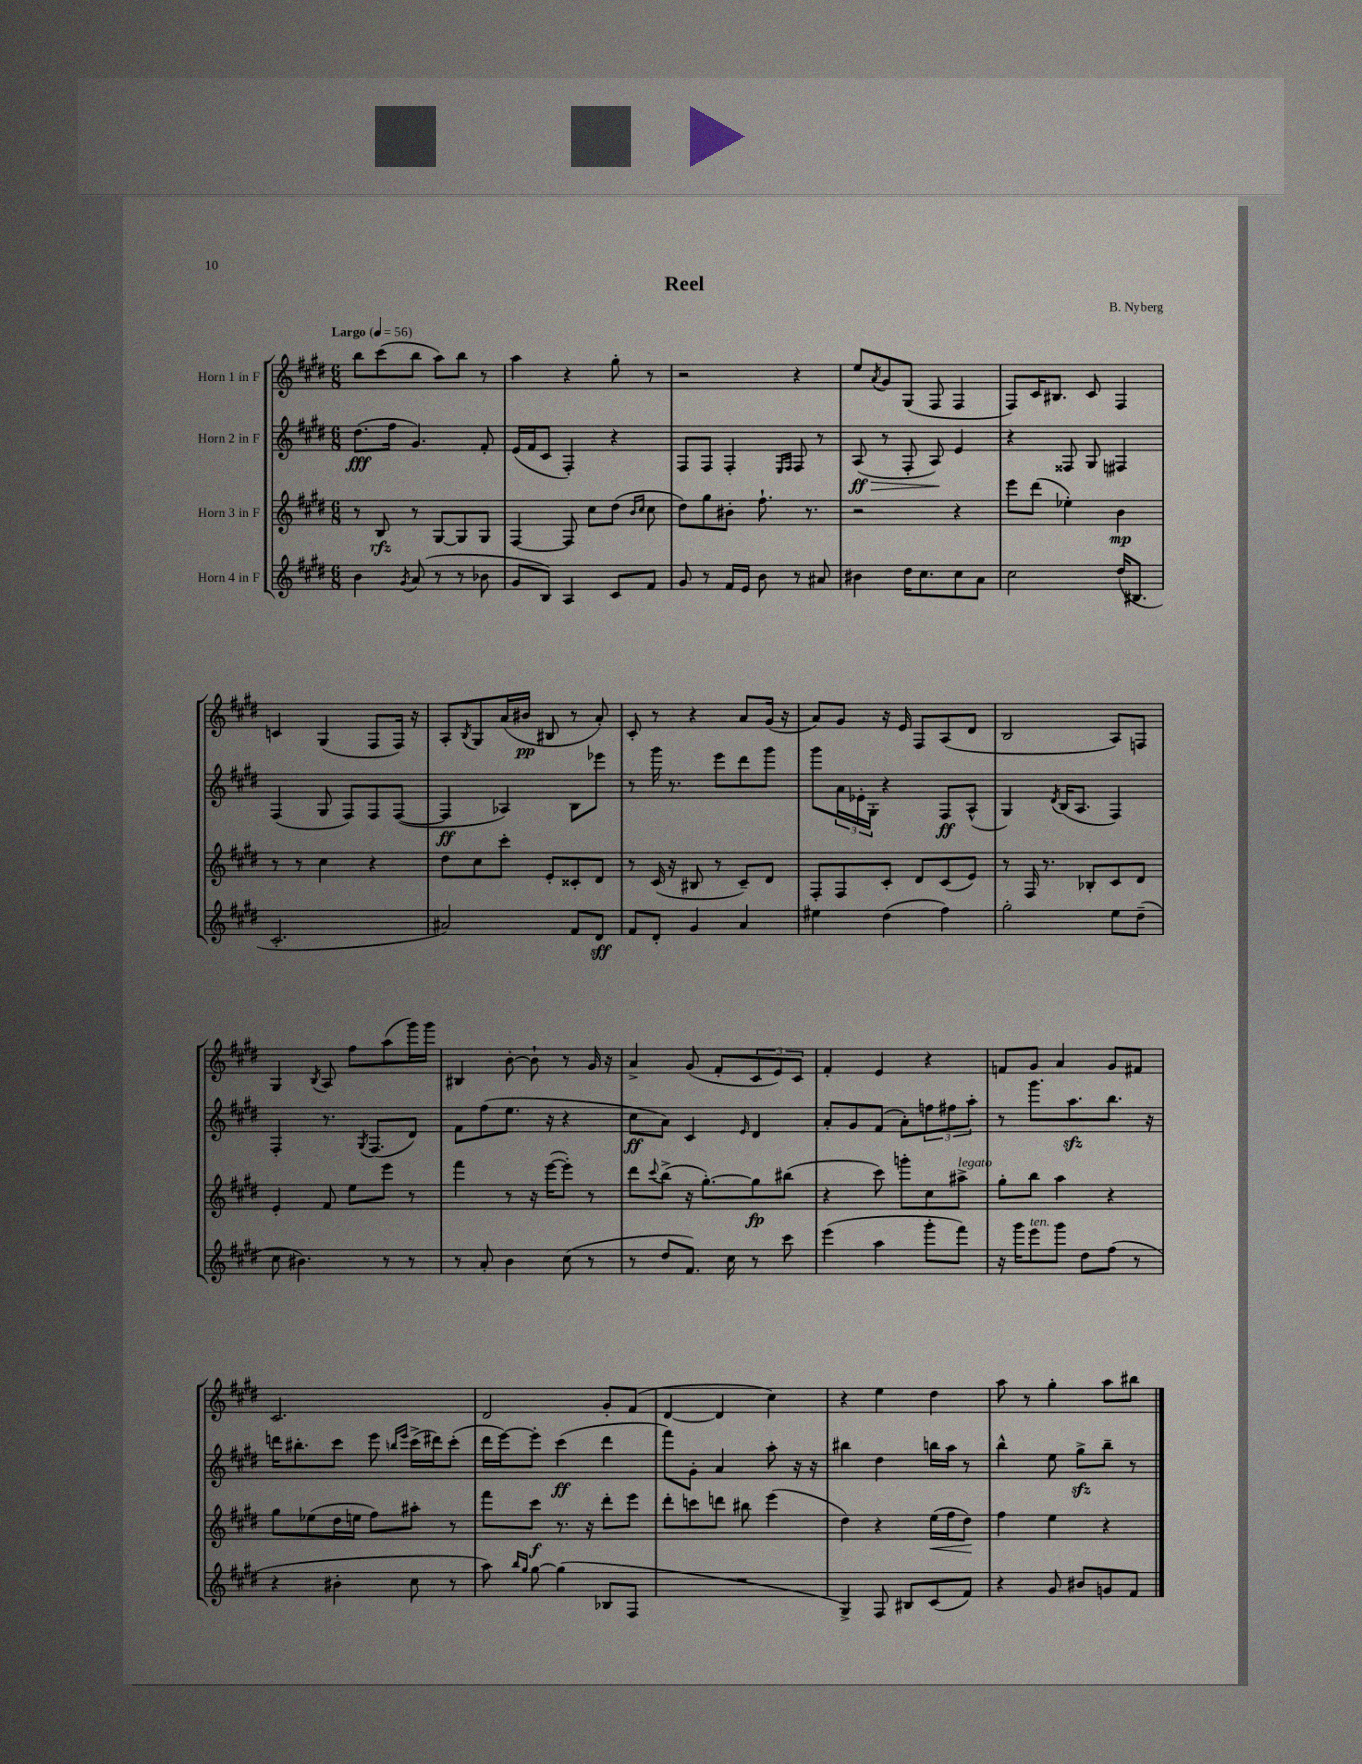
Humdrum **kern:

**kern	**kern	**kern	**kern
*staff4	*staff3	*staff2	*staff1
*clefG2	*clefG2	*clefG2	*clefG2
*k[f#c#g#d#]	*k[f#c#g#d#]	*k[f#c#g#d#]	*k[f#c#g#d#]
*M6/8	*M6/8	*M6/8	*M6/8
*MM56	*MM56	*MM56	*MM56
4b	8r	(8.dd#	8bb
.	8B	.	(8ccc#
.	.	16ff#	.
8qg#	.	.	.
(8a	8r	4.g#)	8bb
8r	[8G#	.	8aa)
8r	8G#]	.	8bb
8b-	8G#	8f#'	8r
=	=	=	=
8g#	[4F#	(16e	4aa
.	.	16f#	.
8B)	.	8c#	.
4A	8F#]	4F#')	4r
.	8cc#	.	.
8c#	(8dd#	4r	8gg#'
.	16qqb	.	.
.	16qqcc#	.	.
8f#	8cc#	.	8r
=	=	=	=
8g#	8dd#)	8F#	2r
8r	8gg#	8F#	.
16f#	8b#'	4F#'	.
16e	.	.	.
8b	8.ff#`	.	.
.	.	16qqE	.
.	.	16qqF#	.
8r	.	8F#	4r
.	8.r	.	.
8a#	.	8r	.
=	=	=	=
4b#	2r	(8A	8ee
.	.	.	8qa
.	.	8r	8g#
16dd#	.	8F#'	(8G#
8.cc#	.	.	.
.	.	8A)	8F#
8cc#	4r	4e	4F#
8a	.	.	.
=	=	=	=
2cc#	8eee	4r	8F#)
.	(8ddd#	.	16c#
.	.	.	8.B#
.	4ee-')	8F##	.
.	.	8G#	8c#
(16dd#	4b	4F#	4F#
8.B#	.	.	.
=	=	=	=
2.c#'	8r	(4F#	4c
.	8r	.	.
.	4cc#	8G#	(4G#
.	.	8F#)	.
.	4r	8F#	8F#
.	.	([8F#	16F#)
.	.	.	16r
=	=	=	=
2a#)	8dd#	4F#]	8A'
.	.	.	8qB
.	8cc#	.	8G#
.	8ccc#'	4A-)	(16a
.	.	.	16b#
.	8e'	.	8B#
8f#	8c##'	8B	8r
8d#	8d#	8eee-	8a')
=	=	=	=
8f#	8r	8r	8c#'
8d#'	(16c#	16ggg#	8r
.	16r	8.r	.
4g#	8B#	.	4r
.	8r	8eee	.
4a	8c#~)	8ddd#	8a
.	8d#	8ggg#	(16g#
.	.	.	16r
=	=	=	=
4ee#	8F#'	8ggg#	8a)
.	8F#	24a	8g#
.	.	24e-'	.
.	.	24G#'	.
(4dd#	8c#'	4r	16r
.	.	.	16e
.	8d#	.	8F#
4ff#)	(8c#	8F#	(8A
.	8e)	(8A^^	8d#
=	=	=	=
2gg#'	8r	4G#)	2B
.	16F#	.	.
.	8.r	.	.
.	.	8qd#	.
.	.	(16B	.
.	.	8.A	.
.	8B-'	.	.
8ee	8c#	4F#)	8A)
(8dd#~	8d#	.	8F
=	=	=	=
8cc#	4e'	4F#'	4G#
4.b#)	.	.	.
.	.	.	8qB
.	8f#	8.r	8A
.	8ee	.	8ff#
.	.	8qG#	.
.	.	(8.F#	.
8r	8eee	.	(8aa
8r	8r	8d#)	16ggg#)
.	.	.	16ggg#
=	=	=	=
8r	4fff#	8f#	4B#
8a'	.	(8ff#	.
4b	8r	8.ee	[8b'
.	16r	.	8b`]
.	([16eee	16r	.
(8cc#	8eee'])	4r	8r
8r	8r	.	16g#
.	.	.	16r
=	=	=	=
8r	8ddd#	8cc#	4a^
.	8qqccc#	.	.
8dd#	(8bb^	8a)	.
8.f#)	16r	4c#	(8g#
.	[8.gg#')	.	.
.	.	.	8f#'
16cc#	.	.	.
.	.	16qqe	.
8r	8gg#]	4d#	12c#
.	.	.	12e)
8ccc#	(8bb#	.	.
.	.	.	12c#
=	=	=	=
(4eee	4r	8a'	4f#'
.	.	8g#	.
4aa	8ccc#)	(8f#	4e
.	8ggg'	8a')	.
8ggg#'	8cc#	12ff	4r
.	.	12ff#	.
8fff#)	8aa#^	.	.
.	.	12aa'	.
=	=	=	=
16r	8gg#'	8r	8f
16ggg#	.	.	.
8eee	8bb	8.ggg#	8g#
8ggg#	4aa	.	4a
.	.	8.aa	.
8dd#	.	.	.
(8ff#	4r	8.bb	8g#
8r	.	.	8f#
.	.	16r	.
=	=	=	=
4r	8gg#	16ddd	2.c#
.	.	8.bb#'	.
.	(8ee-	.	.
4b#'	16dd#	8ccc#	.
.	16ee	.	.
.	8ff#)	8eee	.
.	.	16qqbb	.
.	.	16qqeee	.
8cc#	8aa#'	(16ccc#^	.
.	.	16ddd#)	.
8r	8r	(8ccc#'	.
=	=	=	=
8aa)	8fff#	16ddd#	2d#
.	.	[16eee)	.
16qqbb	.	.	.
16qqgg#	.	.	.
[8gg#	8ccc#	8eee']	.
(4gg#]	8.r	(4ccc#	.
.	16r	.	.
8B-	8ddd#'	4ddd#	8g#'
8F#	8eee	.	(8f#
=	=	=	=
2.r	8ddd#'	8fff#)	[4d#
.	8ccc	8g#'	.
.	8ddd	4a	4d#]
.	8bb#	.	.
.	(4eee	8aa'	4cc#)
.	.	16r	.
.	.	16r	.
=	=	=	=
4G#^)	4dd#)	4bb#	4r
8F#	4r	4dd#	4ee
8B#	.	.	.
(8c#	(16ee	16bb	4dd#
.	16ff#	16aa	.
8f#)	8dd#)	8r	.
=	=	=	=
4r	4ff#	4bb^^	8aa
.	.	.	8r
8g#	4ee	8ee	4gg#'
8b#	.	8gg#^	.
8g	4r	8bb~	8aa
8f#	.	8r	8bb#
==	==	==	==
*-	*-	*-	*-
